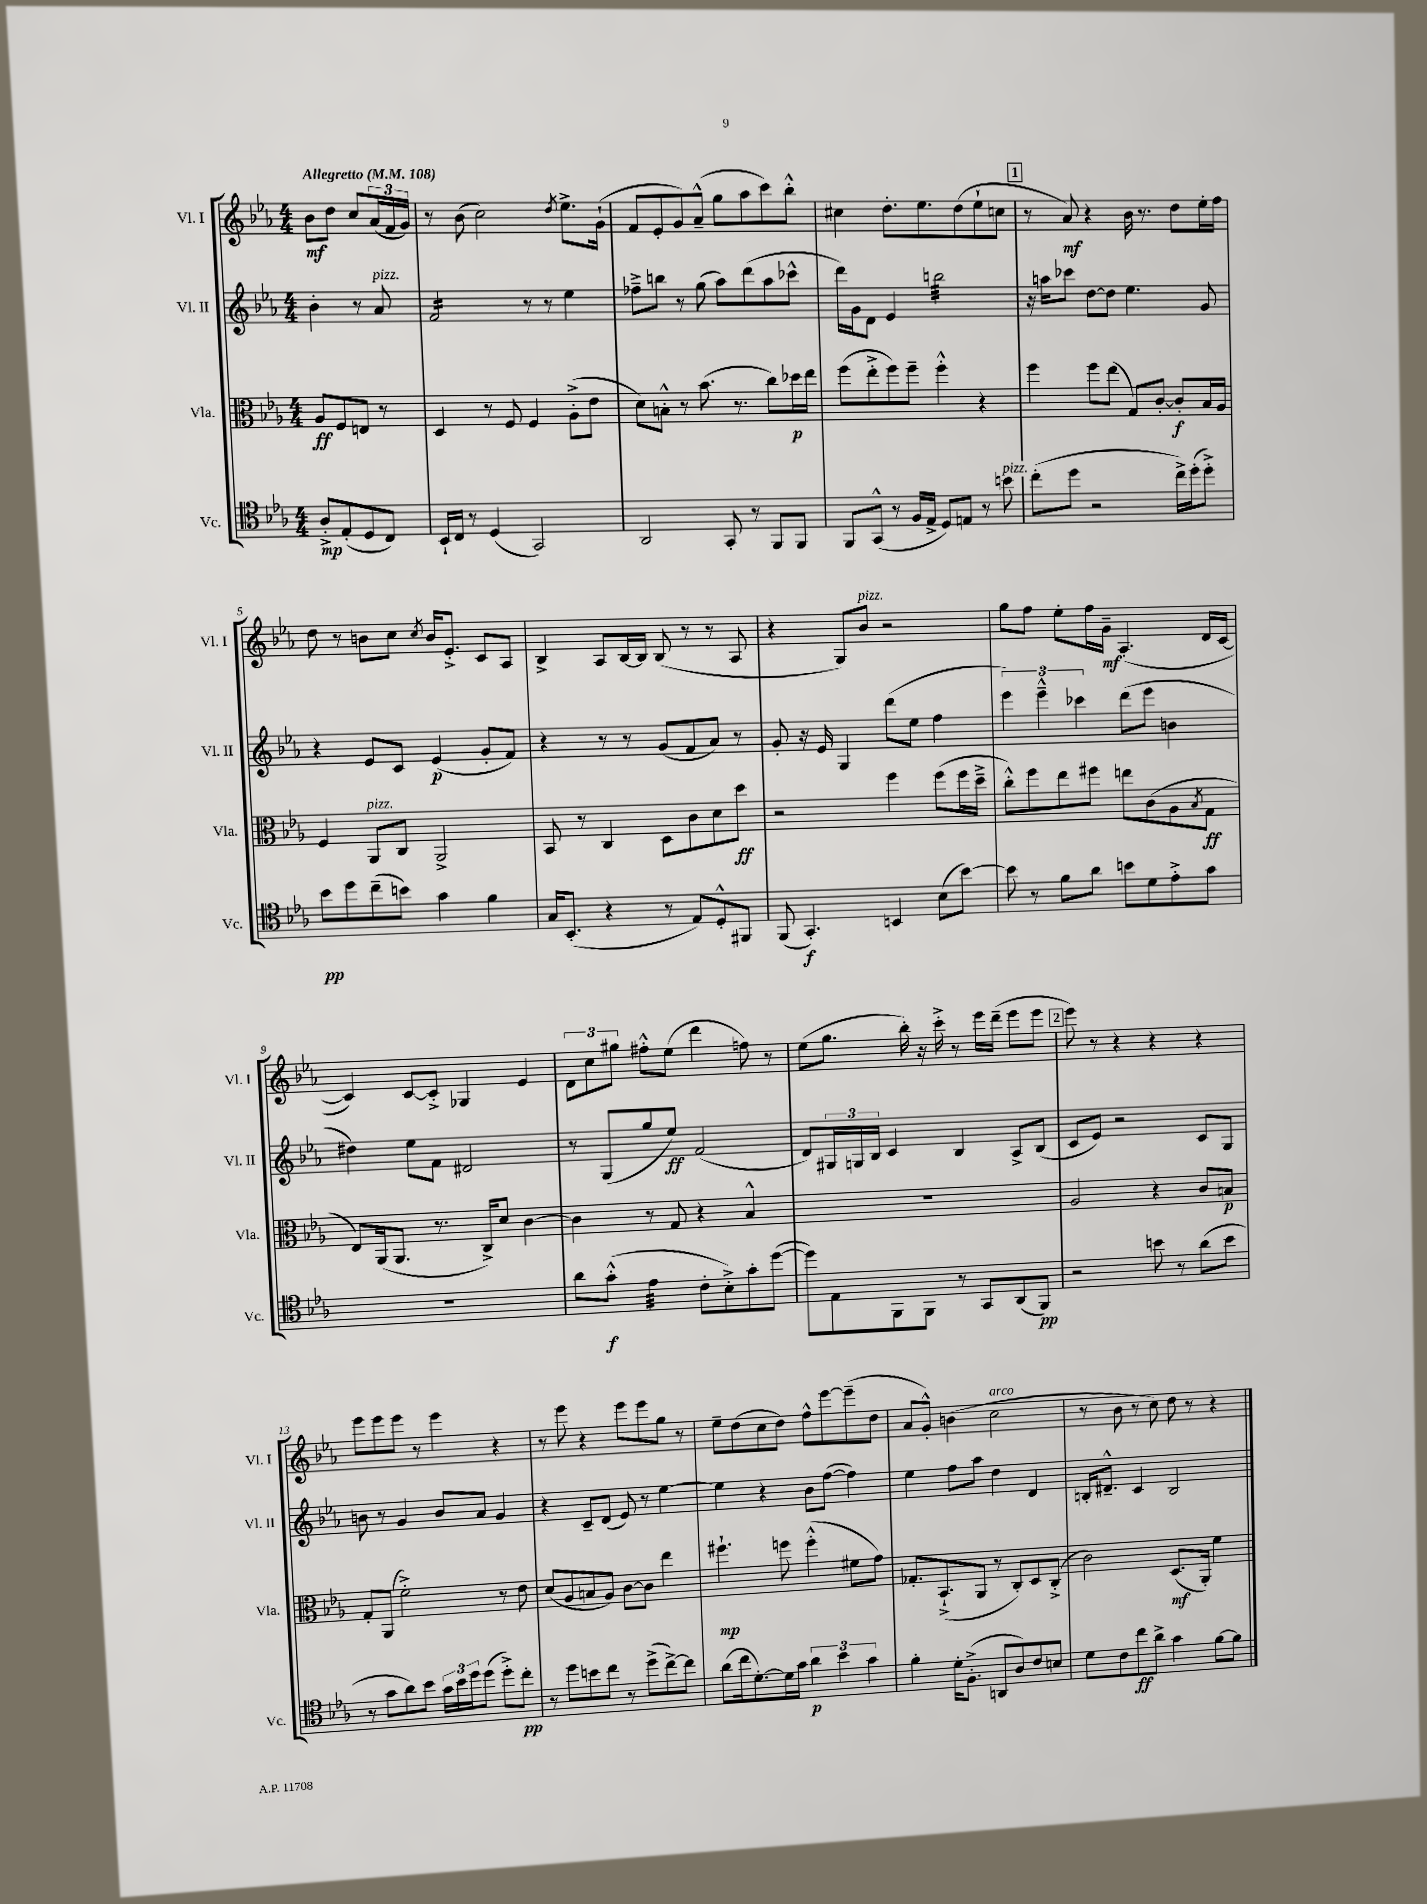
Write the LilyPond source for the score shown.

<<
\new StaffGroup <<
\new Staff = "s0" \with { instrumentName = "Vl. I" shortInstrumentName = "Vl. I" } {
    \clef treble \key ees \major \numericTimeSignature \time 4/4 \partial 2 \tempo "Allegretto" 4 = 108
    bes'8\mf d''8 c''8 \tuplet 3/2 { aes'16( f'16 g'16) } |
    r8 bes'8( c''2) \acciaccatura { d''8 } ees''8.-> g'16-!( |
    f'8 ees'8-. g'8) aes'8---^( g''8 aes''8 c'''8) bes''8-.-^ |
    cis''4 d''8.-. ees''8. d''8( ees''8-! c''8 |
    \mark \markup { \box "1" } r8 aes'8\mf) r4 bes'16 r8. d''8 ees''16-. f''16 |
    d''8 r8 b'8 c''8 \acciaccatura { c''8 } b'16 ees'8.-.-> c'8 aes8 |
    bes4-> aes8 bes16~ bes16 bes8( r8 r8 aes8 |
    r4 g8) bes'8^\markup { \italic "pizz." } r2 |
    g''8 f''8 ees''8-. f''16 g'16--\mf aes4.-.( d'16 c'16~ |
    c'4) c'8~ c'8-.-> ges4 ees'4 |
    \tuplet 3/2 { d'8 c''8 gis''8 } fis''8-.-^ ees''8( d'''4 f''8) r8 |
    ees''8( g''8. bes''16-.) r16 c'''16-.-> r8 ees'''16 d'''16--( ees'''8 ees'''8 |
    \mark \markup { \box "2" } ees'''8) r8 r4 r4 r4 |
    ees'''8 ees'''8 ees'''8 r8 ees'''4 r4 |
    r8 ees'''8 r4 ees'''8 ees'''8 g''8 r8 |
    ees''8-- d''8( c''8 d''8) f''8-^ ees'''8~ ees'''8--( d''8 |
    aes'8 g'8-.-^) b'4( c''2^\markup { \italic "arco" } |
    r8 bes'8 r8 c''8) d''8 r8 r4 \bar "|." |
}
\new Staff = "s1" \with { instrumentName = "Vl. II" shortInstrumentName = "Vl. II" } {
    \clef treble \key ees \major \numericTimeSignature \time 4/4 \partial 2
    bes'4-. r8 aes'8^\markup { \italic "pizz." } |
    f'2:16 r8 r8 ees''4 |
    fes''8---> b''8 r8 g''8( aes''8) d'''8( aes''8 ces'''8-^ |
    d'''16) g'16 d'8 ees'4 b''2:32 |
    \mark \markup { \box "1" } r16 a''16 ces'''8 d''8~ d''8 ees''4. g'8 |
    r4 ees'8 c'8 ees'4\p( g'8-. f'8) |
    r4 r8 r8 g'8( f'8 aes'8) r8 |
    g'8-. r16 ees'16 g4 d'''8( ees''8 f''4 |
    \tuplet 3/2 { ees'''4) ees'''4---^ ces'''4 } d'''8( ees'''8 b'4 |
    dis''4) ees''8 f'8 dis'2 |
    r8 g8( g''8 ees''8\ff) f'2( |
    d'8) \tuplet 3/2 { gis16 g16 bes16 } c'4 bes4 aes8-> bes8( |
    \mark \markup { \box "2" } c'8 ees'8) r2 c'8 g8 |
    b'8 r8 g'4 b'8 aes'8 g'4 |
    r4 c'8-- d'8( ees'8) r8 ees''4~ |
    ees''4 r4 bes'8 f''8~( f''4) |
    ees''4 f''8 aes''8 d''4 d'4 |
    b16-. dis'8.---^ c'4 b2 \bar "|." |
}
\new Staff = "s2" \with { instrumentName = "Vla." shortInstrumentName = "Vla." } {
    \clef alto \key ees \major \numericTimeSignature \time 4/4 \partial 2
    aes8\ff f8 e8 r8 |
    d4 r8 f8 f4 aes8-.->( ees'8 |
    d'8) b8-.-^ r8 bes'8.( r8. c''8) des''16\p ees''16 |
    f''8( ees''8-.-> f''8) f''8-- f''4-.-^ r4 |
    \mark \markup { \box "1" } f''4 f''8 ees''8( g8) c'8~-. c'8-.\f bes16 aes16 |
    f4 aes,8^\markup { \italic "pizz." } c8 aes,2-> |
    bes,8 r8 c4 d8 c'8 d'8 d''8\ff |
    r2 f''4 f''8( f''16 d''16---> |
    c''8-.-^) f''8 ees''8 fis''8 e''8 c'8( aes8 \acciaccatura { bes8 } g8\ff |
    ees8) aes,16( aes,8. r8. c16->) d'8 c'4~ |
    c'4 r8 g8 r4 bes4-^ |
    r1 |
    \mark \markup { \box "2" } aes2 r4 c'8 b8\p |
    g8-. aes,8( f'2-.->) r8 ees'8 |
    d'8( aes8 b8 aes8) c'8~ c'8 ees''4 |
    fis''4.-!\mp f''8 f''4-.-^( fis'8 g'8) |
    ges8.-. bes,8.-!->( aes,8 r8 c8-.) d8 c8-.->( |
    c'2) d8.\mf( aes,16-.) f'4 \bar "|." |
}
\new Staff = "s3" \with { instrumentName = "Vc." shortInstrumentName = "Vc." } {
    \clef tenor \key ees \major \numericTimeSignature \time 4/4 \partial 2
    aes8-.->\mp ees8-.( d8 c8) |
    bes,16-! c16 r8 d4( g,2) |
    aes,2 g,8-. r8 f,8 f,8 |
    f,8 g,8-^( r8 f16 ees16-> d8) e8 r8 b'8^\markup { \italic "pizz." } |
    \mark \markup { \box "1" } c''8-.( d''8 r2 c''16->) d''16-.( d''8-.->) |
    bes'8\pp d''8 c''8--( b'8) g'4 f'4 |
    g16 bes,8.-.( r4 r8 ees8) d8-.-^ fis,8 |
    f,8( g,4.-.\f) b,4 bes8( bes'8~) |
    bes'8 r8 f'8 aes'8 b'8 d'8 ees'8-.-> g'8 |
    R1 |
    aes'8 g'8-.-^\f( ees'4:32 c'8-. bes8-.->) g'8-. d''8~( |
    d''8) ees8 f,8 f,8 r8 g,8 aes,8( f,8\pp) |
    \mark \markup { \box "2" } r2 b'8 r8 aes'8( b'8 |
    r8 g'8 aes'8) bes'8 \tuplet 3/2 { g'16 bes'16 d''16 } d''8( d''8-.->) c''8-.\pp |
    r8 d''8 b'8 c''8 r8 d''8->( c''8~->) c''8 |
    aes'8( c''16 d'8.~-.) d'16 g'16 \tuplet 3/2 { aes'4\p bes'4 g'4 } |
    f'4-. d'16-. f8.-.->( a,8 aes8) c'8 b8 |
    d'8 c'8 c''8\ff aes'8-> g'4 f'8~ f'8 \bar "|." |
}
>>
>>
